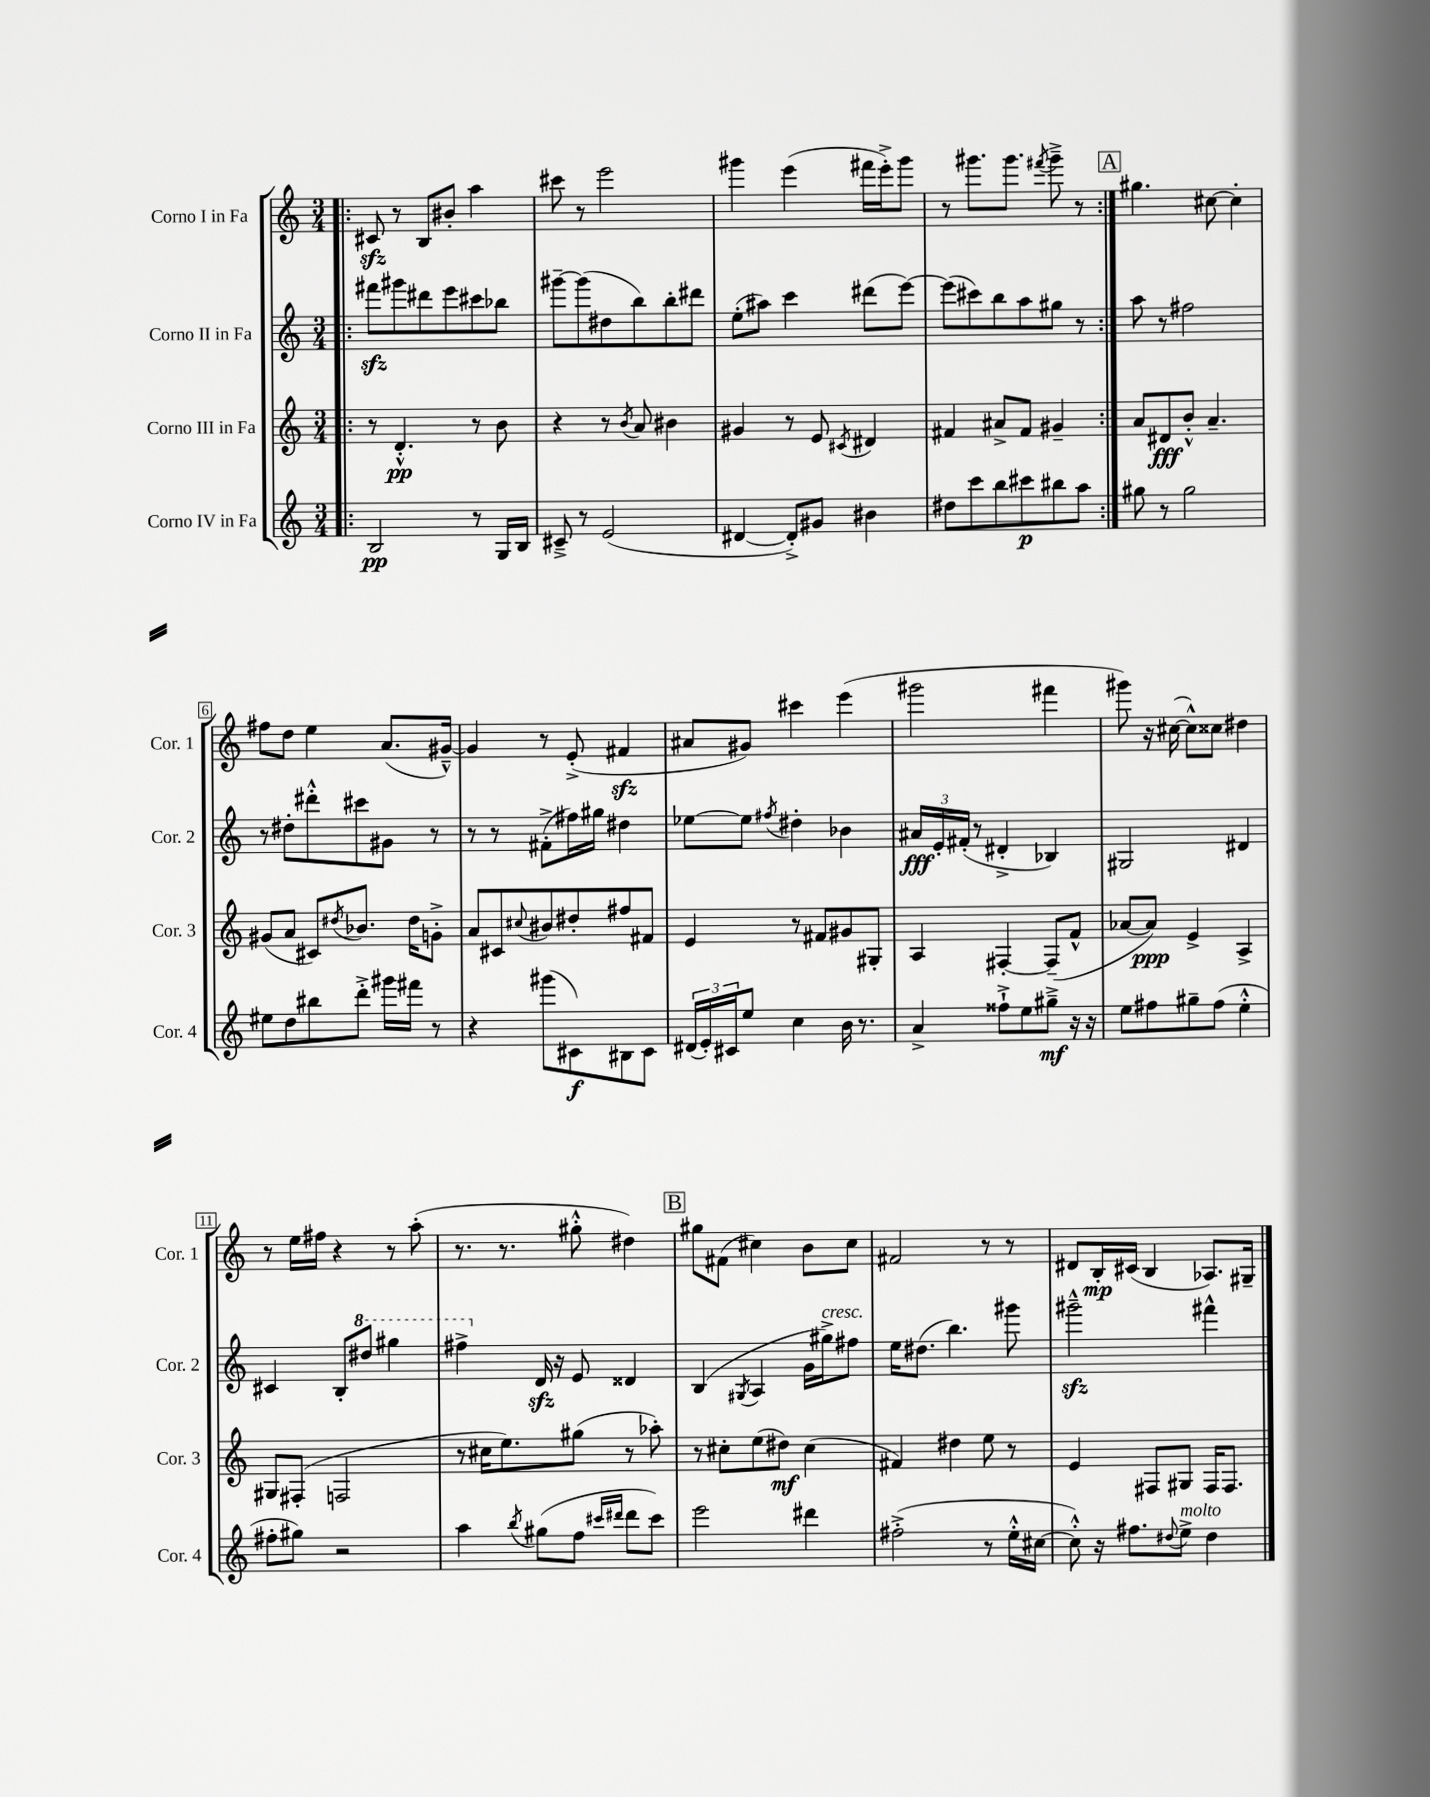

**kern	**dynam	**kern	**dynam	**kern	**dynam	**kern	**dynam
*part4	*part4	*part3	*part3	*part2	*part2	*part1	*part1
*staff4	*staff4	*staff3	*staff3	*staff2	*staff2	*staff1	*staff1
*I"Corno IV in Fa	*	*I"Corno III in Fa	*	*I"Corno II in Fa	*	*I"Corno I in Fa	*
*I'Cor. 4	*	*I'Cor. 3	*	*I'Cor. 2	*	*I'Cor. 1	*
*clefG2	*	*clefG2	*	*clefG2	*	*clefG2	*
*k[]	*	*k[]	*	*k[]	*	*k[]	*
*M3/4	*	*M3/4	*	*M3/4	*	*M3/4	*
=1!|:	=1!|:	=1!|:	=1!|:	=1!|:	=1!|:	=1!|:	=1!|:
2B/	pp	8r	.	8fff#Xzz\L	.	8c#Xzz/	.
.	.	4.d'^^/	pp	8ggg#X\	.	8r	.
.	.	.	.	8ddd#X\	.	8B/L	.
.	.	.	.	8eee\	.	8b#X'/J	.
8r	.	8r	.	8ccc#X\	.	4aa\	.
16G/LL	.	8b\	.	8bb-X\J	.	.	.
16B/JJ	.	.	.	.	.	.	.
=2	=2	=2	=2	=2	=2	=2	=2
8c#X~^/	.	4r	.	[8ggg#X~\L	.	8ccc#X\	.
8r	.	.	.	(8ggg#\]	.	8r	.
(2e/	.	8r	.	8dd#X\	.	2eee\	.
.	.	8qb/	.	.	.	.	.
.	.	8a/	.	8bb\)	.	.	.
.	.	4b#X\	.	8bb'\	.	.	.
.	.	.	.	8ddd#X\J	.	.	.
=3	=3	=3	=3	=3	=3	=3	=3
[4d#X/	.	4g#X/	.	(8ee'\L	.	4ggg#X\	.
.	.	.	.	8aa#X\J)	.	.	.
8d#'^/L])	.	8r	.	4ccc\	.	(4eee\	.
8g#X/J	.	8e/	.	.	.	.	.
.	.	8qc#X/	.	.	.	.	.
4b#X\	.	4d#X/	.	(8ddd#X\L	.	16fff#X\LL	.
.	.	.	.	.	.	16eee'^\J)	.
.	.	.	.	[8eee\J)	.	8ggg#\J	.
=4	=4	=4	=4	=4	=4	=4	=4
8dd#X\L	.	4f#X/	.	(8eee\L]	.	8r	.
8ccc\	.	.	.	8ccc#X\)	.	8.ggg#X\L	.
8bb\	.	8a#X^/L	.	8bb\	.	.	.
.	.	.	.	.	.	8.ggg#\J	.
8ccc#X\	p	8f#/J	.	8aa\	.	.	.
.	.	.	.	.	.	8qfff#X/	.
8bb#X\	.	4g#X~/	.	8gg#X\J	.	8ggg#~^\	.
8aa\J	.	.	.	8r	.	8r	.
!!LO:REH:place=s1:t=A
=5:|!	=5:|!	=5:|!	=5:|!	=5:|!	=5:|!	=5:|!	=5:|!
8gg#X\	.	8a/L	.	8aa\	.	4.gg#X\	.
8r	.	8d#X/	fff	8r	.	.	.
2gg#\	.	8b'^^/J	.	2ff#X\	.	.	.
.	.	4.a~/	.	.	.	[8cc#X\	.
.	.	.	.	.	.	4cc#'\]	.
!!LO:LB:g=z
=6	=6	=6	=6	=6	=6	=6	=6
8ee#X\L	.	(8g#X/L	.	8r	.	8ff#X\L	.
8dd\	.	8a/J	.	8dd#X'\L	.	8dd\J	.
8bb#X\	.	8c#X/L)	.	8ddd#X'^^\	.	4ee\	.
.	.	8qdd#X/	.	.	.	.	.
8ddd'^\J	.	8.b-X/J	.	8ccc#X\	.	.	.
16ggg#X\LL	.	.	.	8g#X\J	.	(8.a/L	.
16fff#X\JJ	.	16dd#\KL	.	.	.	.	.
8r	.	8gn'^\J	.	8r	.	.	.
.	.	.	.	.	.	[16g#X~^^/Jk)	.
=7	=7	=7	=7	=7	=7	=7	=7
4r	.	8a/L	.	8r	.	4g#/]	.
.	.	8c#X/	.	8r	.	.	.
.	.	8qqcc#X/	.	.	.	.	.
(8ggg#X\L	.	8b#X/	.	(8f#X'^\L	.	8r	.
8c#X\)	f	8dd#X'/	.	16ff#X\L)	.	(8e'^/	.
.	.	.	.	16gg#X\JJ	.	.	.
8B#X\	.	8ff#X/	.	4dd#X\	.	4f#Xzz/	.
8c#\J	.	8f#X/J	.	.	.	.	.
=8	=8	=8	=8	=8	=8	=8	=8
(24d#X/LL	.	4e/	.	[8ee-X\L	.	8a#X/L	.
24e'/)	.	.	.	.	.	.	.
24c#X/J	.	.	.	.	.	.	.
8ee/J	.	.	.	8ee-\J]	.	8g#X/J)	.
.	.	.	.	8qff#X/	.	.	.
4cc\	.	8r	.	4dd#X'\	.	4ccc#X\	.
.	.	8f#X/L	.	.	.	.	.
16b\	.	8g#X/	.	4b-X\	.	(4eee\	.
8.r	.	.	.	.	.	.	.
.	.	8G#X'/J	.	.	.	.	.
=9	=9	=9	=9	=9	=9	=9	=9
4a^/	.	4A/	.	24a#X/LL	fff	2ggg#X\	.
.	.	.	.	24e'/	.	.	.
.	.	.	.	(24f#X'/JJ	.	.	.
.	.	.	.	8r	.	.	.
8ff##X`^\L	.	[4F#X'/	.	4d#X'^/	.	.	.
8ee\	.	.	.	.	.	.	.
8gg#X~^\J	mf	(8F#~/L]	.	4B-X/)	.	4fff#X\	.
16r	.	8f^^/J	.	.	.	.	.
16r	.	.	.	.	.	.	.
=10	=10	=10	=10	=10	=10	=10	=10
8ee\L	.	[8a-X/L	.	2G#X/	.	8ggg#X\)	.
8ff#X\	.	8a-/J])	ppp	.	.	16r	.
.	.	.	.	.	.	([16cc#X\	.
8gg#X~\	.	4e^/	.	.	.	8cc#^^\L])	.
(8ff#\J	.	.	.	.	.	8cc##X\J	.
4ee'^^\	.	4A^/	.	4d#X/	.	4dd#X\	.
!!LO:LB:g=z
=11	=11	=11	=11	=11	=11	=11	=11
8ff#X'\L	.	8G#X/L	.	4c#X/	.	8r	.
8gg#X\J)	.	(8F#X'/J	.	.	.	16ee\LL	.
.	.	.	.	.	.	16ff#X\JJ	.
2r	.	2Fn/	.	8B'/L	.	4r	.
*	*	*	*	*8va	*	*	*
.	.	.	.	8ddd#X/J	.	.	.
.	.	.	.	4ggg#X\	.	8r	.
.	.	.	.	.	.	(8aa'\	.
=12	=12	=12	=12	=12	=12	=12	=12
4aa\	.	8r	.	4fff#X^\	.	8.r	.
.	.	16cc#X\KL	.	.	.	.	.
.	.	8.ee\)	.	.	.	8.r	.
8qbb/	.	.	.	.	.	.	.
*	*	*	*	*X8va	*	*	*
(8gg#X\L	.	.	.	16dzz/	.	.	.
.	.	.	.	16r	.	.	.
8ff\J	.	(8gg#X\J	.	8e/	.	8gg#X'^^\	.
16qqccc#X/LL	.	.	.	.	.	.	.
16qqddd#X/JJ	.	.	.	.	.	.	.
8ddd#\L	.	8r	.	4d##X/	.	4dd#X\)	.
8ccc#\J)	.	8aa-X'\)	.	.	.	.	.
!!LO:REH:place=s1:t=B
=13	=13	=13	=13	=13	=13	=13	=13
2eee\	.	8r	.	(4B/	.	8gg#X\L	.
.	.	8cc#X'\L	.	.	.	(8f#X\J	.
.	.	.	.	8qG#X/	.	.	.
.	.	(8ee\	.	4A/	.	4cc#X\)	.
.	.	8dd#X\J)	mf	.	.	.	.
4ddd#X\	.	(4cc#\	.	16g\LL	.	8b\L	.
!	!	!	!	!LO:TX:a:i:t=cresc.	!	!	!
.	.	.	.	16gg#X^\J)	.	.	.
.	.	.	.	8ff#X\J	.	8cc#\J	.
=14	=14	=14	=14	=14	=14	=14	=14
(2ff#X'^\	.	4f#X/)	.	16ee\KL	.	2f#X/	.
.	.	.	.	(8.dd#X\J	.	.	.
.	.	4dd#X\	.	4.bb\)	.	.	.
8r	.	8ee\	.	.	.	8r	.
16ee'^^\LL	.	8r	.	8ggg#X\	.	8r	.
[16cc#X\JJ	.	.	.	.	.	.	.
=15	=15	=15	=15	=15	=15	=15	=15
8cc#'^^\])	.	4e/	.	2ggg#Xzz~^^\	.	8d#X/L	.
16r	.	.	.	.	.	16B'/L	mp
8.ff#X\L	.	.	.	.	.	(16c#X/JJ	.
.	.	8F#X/L	.	.	.	4B/	.
8qqdd#X/	.	.	.	.	.	.	.
!LO:TX:a:i:t=molto	!	!	!	!	!	!	!
8ee^\J	.	8G#X/J	.	.	.	.	.
4dd#\	.	16F#/KL	.	4fff#X^^\	.	8.A-X/L)	.
.	.	8.F#/J	.	.	.	.	.
.	.	.	.	.	.	16G#X~/Jk	.
==	==	==	==	==	==	==	==
*-	*-	*-	*-	*-	*-	*-	*-
